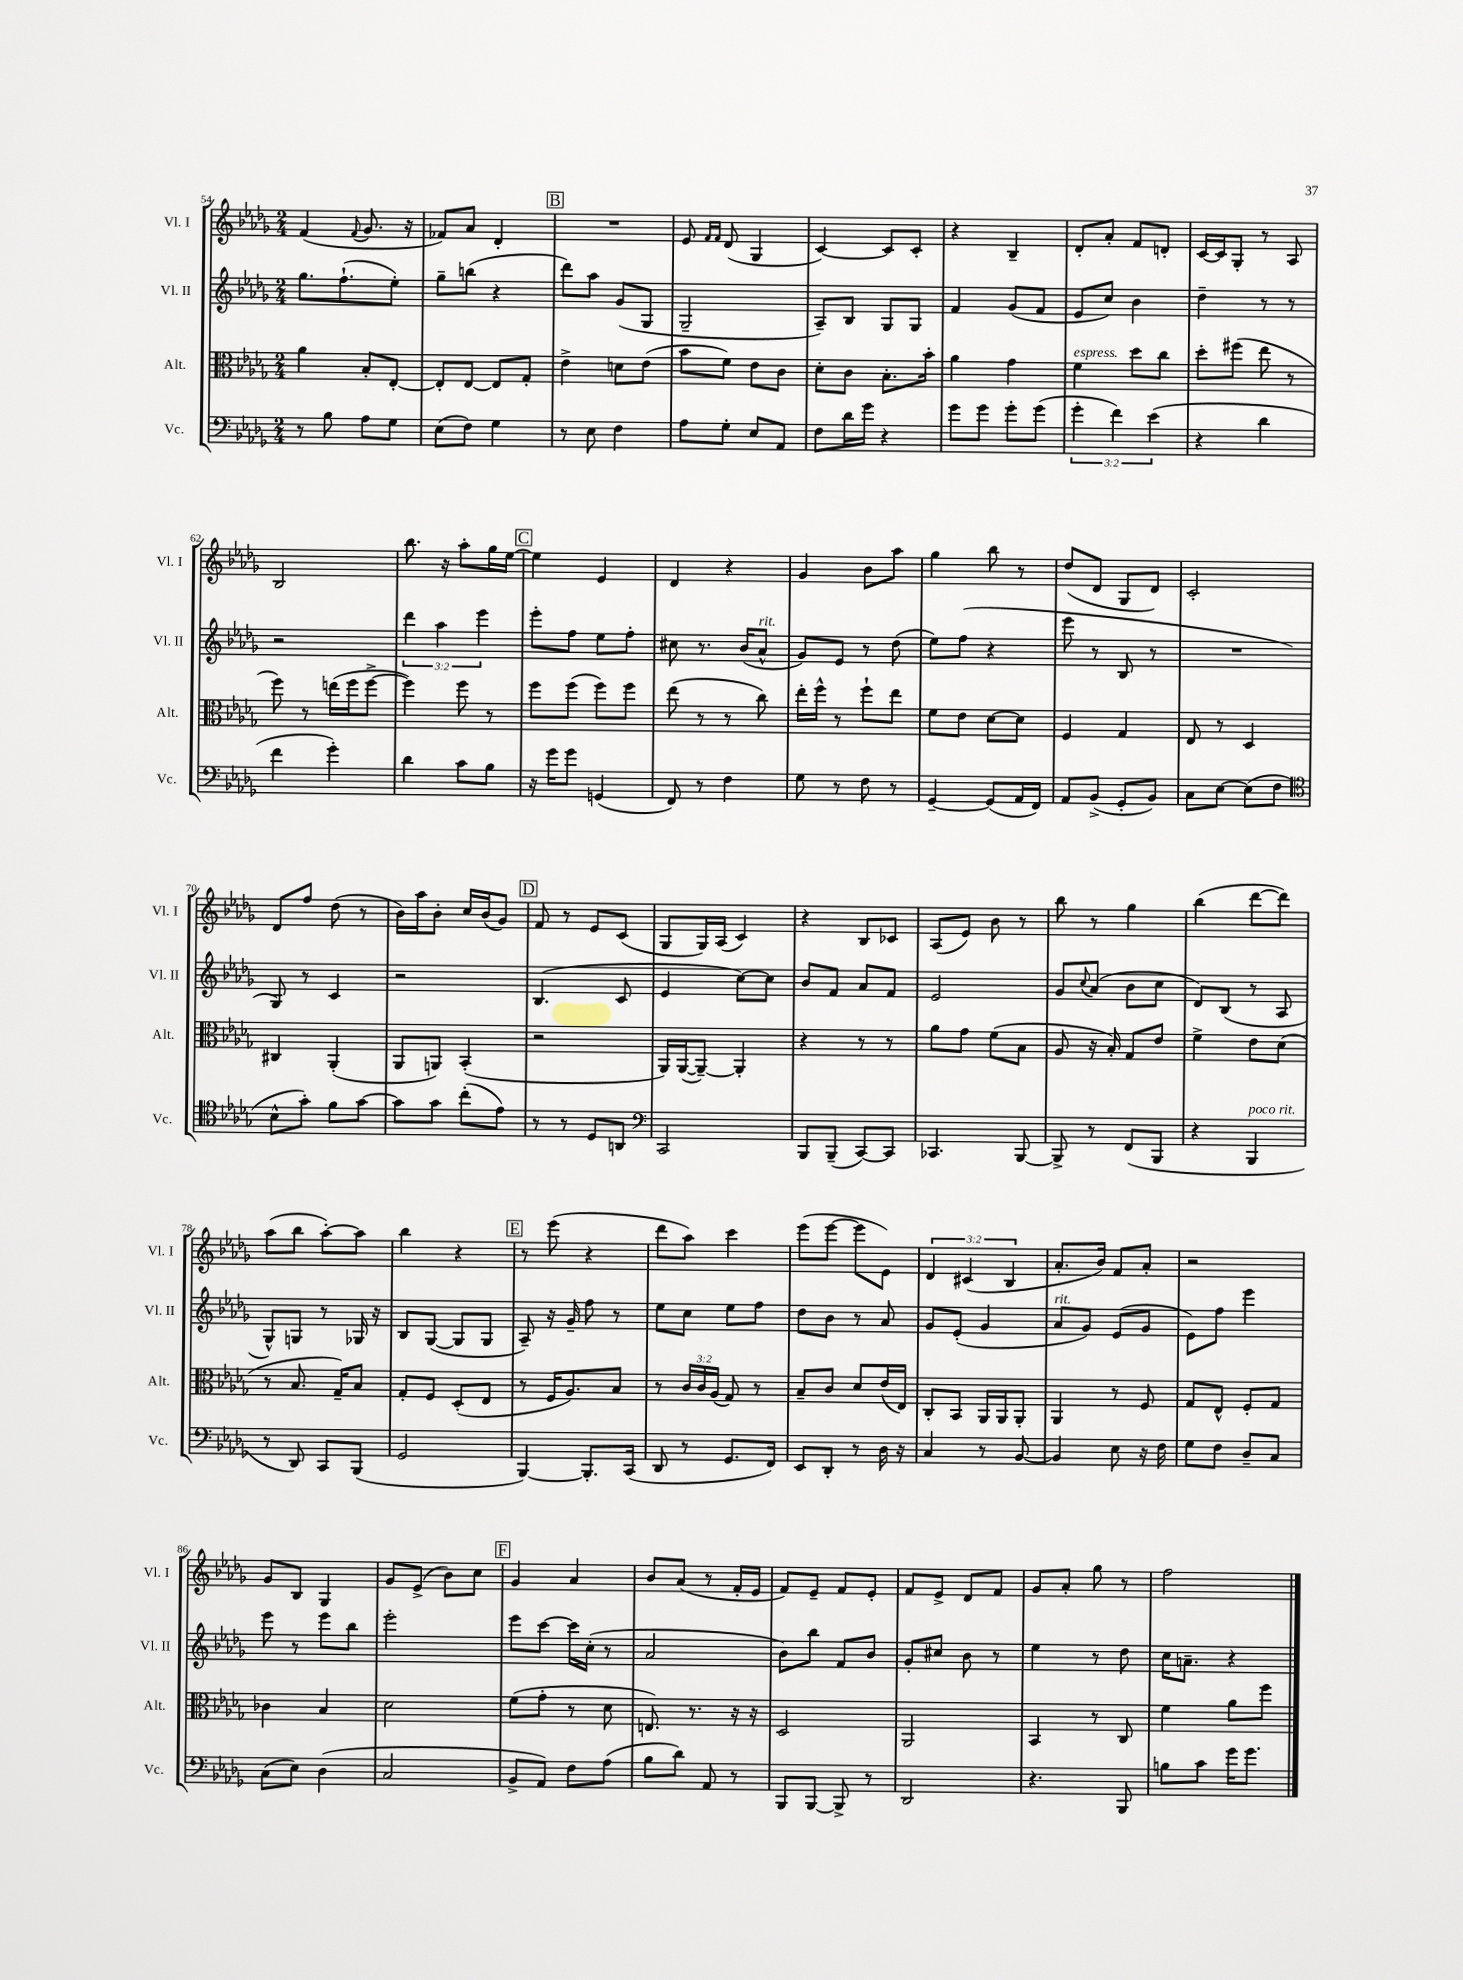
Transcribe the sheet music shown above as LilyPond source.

<<
\new StaffGroup <<
\new Staff = "s0" \with { instrumentName = "Vl. I" shortInstrumentName = "Vl. I" } {
    \clef treble \key des \major \numericTimeSignature \time 2/4 \override Staff.TupletNumber.text = #tuplet-number::calc-fraction-text
    f'4( \appoggiatura { f'8 } ges'8. r16 |
    fes'8) aes'8 des'4-. |
    \mark \markup { \box "B" } R2 |
    ees'8 \grace { f'16 f'16 } des'8( ges4 |
    c'4~) c'8 c'8-. |
    r4 bes4-- |
    des'8-. aes'8-. f'8 d'8-. |
    c'16~ c'16 ges8-. r8 aes8 |
    bes2 |
    bes''8. r16 aes''8-. ges''16 ees''16~ |
    \mark \markup { \box "C" } ees''4 ees'4 |
    des'4 r4 |
    ges'4 bes'8 aes''8 |
    ges''4 bes''8 r8 |
    des''8( des'8 ges8 des'8) |
    c'2-. |
    des'8 f''8 des''8( r8 |
    bes'16) aes''16 bes'8-. c''16 bes'16( ges'8) |
    \mark \markup { \box "D" } f'8 r8 ees'8 c'8( |
    ges8 ges16) aes16( c'4) |
    r4 bes8 ces'8 |
    aes8( ees'8) bes'8 r8 |
    bes''8 r8 ges''4 |
    bes''4( des'''8~ des'''8) |
    aes''8( bes''8 aes''8~-.) aes''8 |
    bes''4 r4 |
    \mark \markup { \box "E" } r8 ees'''8( r4 |
    des'''8 aes''8) c'''4 |
    ees'''8( ees'''8~ ees'''8 ees'8) |
    \tuplet 3/2 { des'4 cis'4( bes4 } |
    aes'8.-. bes'16) f'8 aes'8-. |
    r2 |
    ges'8 bes8 ges4 |
    ges'8 ees'8->( bes'8) c''8 |
    \mark \markup { \box "F" } ges'4 aes'4 |
    bes'8 aes'8( r8 f'16-. ees'16 |
    f'8) ees'8-- f'8 ees'8-. |
    f'8 ees'8-> des'8 f'8 |
    ges'8 aes'8-. ges''8 r8 |
    f''2 \bar "|." |
}
\new Staff = "s1" \with { instrumentName = "Vl. II" shortInstrumentName = "Vl. II" } {
    \clef treble \key des \major \numericTimeSignature \time 2/4 \override Staff.TupletNumber.text = #tuplet-number::calc-fraction-text
    ges''8. f''8.-!( ees''8-.) |
    ges''8-- b''8( r4 |
    \mark \markup { \box "B" } des'''8) aes''8 ges'8( ges8 |
    ges2-- |
    aes8--) bes8 ges8 ges8 |
    f'4 ges'8( f'8 |
    ees'8 c''8) bes'4 |
    des''4-- r8 r8 |
    r2 |
    \tuplet 3/2 { des'''4 aes''4 ees'''4 } |
    \mark \markup { \box "C" } ees'''8-. f''8 ees''8 f''8-. |
    cis''8 r8. bes'16( aes'8-^^\markup { \italic "rit." } |
    ges'8) ees'8 r8 des''8( |
    ees''8) f''8( r4 |
    ees'''8 r8 bes8 r8 |
    R2 |
    ges8) r8 c'4 |
    r2 |
    \mark \markup { \box "D" } bes4.( c'8 |
    ees'4 c''8~) c''8 |
    bes'8 f'8 aes'8 f'8 |
    ees'2 |
    ges'8 \appoggiatura { c''8 } aes'8( bes'8 c''8 |
    des'8) bes8( r8 aes8 |
    ges8-^) g8 r8 ges16 r16 |
    bes8 ges8~( ges8 ges8 |
    \mark \markup { \box "E" } aes8--) r16 ges'16-- f''8 r8 |
    ees''8 c''8 ees''8 f''8 |
    des''8 bes'8 r8 aes'8 |
    ges'8 ees'8-.( ges'4 |
    aes'8^\markup { \italic "rit." } ges'8) ees'8( ges'8 |
    ees'8) f''8 ees'''4 |
    ees'''8 r8 ees'''8 bes''8 |
    ees'''2-. |
    \mark \markup { \box "F" } ees'''8 c'''8~ c'''16 c''16-.( r8 |
    aes'2 |
    bes'8) bes''8 f'8 bes'8 |
    ges'8-. cis''8 bes'8 r8 |
    ees''4 r8 des''8 |
    c''16 a'8.-- r4 \bar "|." |
}
\new Staff = "s2" \with { instrumentName = "Alt." shortInstrumentName = "Alt." } {
    \clef alto \key des \major \numericTimeSignature \time 2/4 \override Staff.TupletNumber.text = #tuplet-number::calc-fraction-text
    aes'4 bes8-. ees8~-. |
    ees8-. ees8~ ees8 ges8-. |
    \mark \markup { \box "B" } ees'4-> d'8 ees'8( |
    bes'8 f'8) ees'8 c'8 |
    des'8-. c'8 bes8.-. bes'16-. |
    aes'4 ges'4 |
    f'4^\markup { \italic "espress." } des''8 c''8 |
    des''8-. fis''8( ees''8 r8 |
    f''8) r8 e''16( f''16 f''8~-> |
    f''4) f''8 r8 |
    \mark \markup { \box "C" } f''8 f''8( f''8) f''8 |
    ees''8( r8 r8 c''8) |
    ees''16-. f''16-^ r8 f''8-! ees''8 |
    f'8 ees'8 des'8~ des'8 |
    f4 ges4 |
    ees8 r8 des4 |
    cis4 aes,4-.( |
    aes,8 a,8) bes,4-.( |
    \mark \markup { \box "D" } r2 |
    aes,16) aes,16~( aes,8~--) aes,4-. |
    r4 r8 r8 |
    aes'8 ges'8 f'8( bes8 |
    aes8 r16 bes16-.) ges8 ees'8 |
    f'4-> ees'8 des'8( |
    r8 bes8. ges16--) bes8 |
    ges8-. f8 des8-.( ees8 |
    \mark \markup { \box "E" } r8 f16 aes8.) bes8 |
    r8 \tuplet 3/2 { c'16 c'16 aes16( } ges8) r8 |
    bes8-- c'8 des'8 ees'16( ees16) |
    c8-. bes,8 aes,16 aes,16 aes,8-. |
    aes,4 r8 f8 |
    ges8 ees8-^ f8-. ges8 |
    ces'4 bes4 |
    des'2 |
    \mark \markup { \box "F" } f'8( ges'8-. r8 des'8 |
    e8.) r8. r16 r16 |
    des2 |
    aes,2 |
    bes,4 r8 c8 |
    f'4 aes'8 f''8 \bar "|." |
}
\new Staff = "s3" \with { instrumentName = "Vc." shortInstrumentName = "Vc." } {
    \clef bass \key des \major \numericTimeSignature \time 2/4 \override Staff.TupletNumber.text = #tuplet-number::calc-fraction-text
    r8 bes8 aes8 ges8 |
    ees8( f8) ges4 |
    \mark \markup { \box "B" } r8 ees8 f4 |
    aes8 ges8-. ees8 aes,8 |
    f8 des'16 ges'16 r4 |
    ges'8 ges'8 ges'8-. ges'8( |
    \tuplet 3/2 { ges'4-. f'4) ees'4( } |
    r4 des'4 |
    f'4 ges'4-.) |
    des'4 c'8 bes8 |
    \mark \markup { \box "C" } r16 ges'16 ges'8 g,4( |
    f,8) r8 f4 |
    ges8 r8 f8 r8 |
    ges,4~-- ges,8( aes,16 f,16) |
    aes,8 bes,8->( ges,8-. bes,8) |
    c8 ees8~ ees8( f8 |
    \clef tenor bes8-^ ges'8-.) f'8 ges'8~ |
    ges'8 ges'8 c''8-.( ees'8) |
    \mark \markup { \box "D" } r8 r8 des8 a,8 |
    \clef bass c,2 |
    bes,,8 bes,,8--( c,8~) c,8 |
    ces,4. bes,,8~ |
    bes,,8-> r8 f,8( bes,,8 |
    r4 bes,,4^\markup { \italic "poco rit." } |
    r8 des,8) c,8 bes,,8( |
    ges,2 |
    \mark \markup { \box "E" } bes,,4~) bes,,8.-. c,16( |
    des,8 r8 ges,8. f,16) |
    ees,8 des,8-. r8 des16 r16 |
    c4 r8 bes,8~ |
    bes,4 ees8 r16 f16 |
    ges8 f8 des8-- c8 |
    c8( ees8) des4( |
    c2 |
    \mark \markup { \box "F" } bes,8-> aes,8) f8 aes8( |
    bes8 des'8) aes,8 r8 |
    bes,,8 bes,,8~ bes,,8-> r8 |
    des,2 |
    r4. bes,,8 |
    b8 c'8 ges'16 ges'8. \bar "|." |
}
>>
>>
\layout { \context { \Score currentBarNumber = #54 } }
